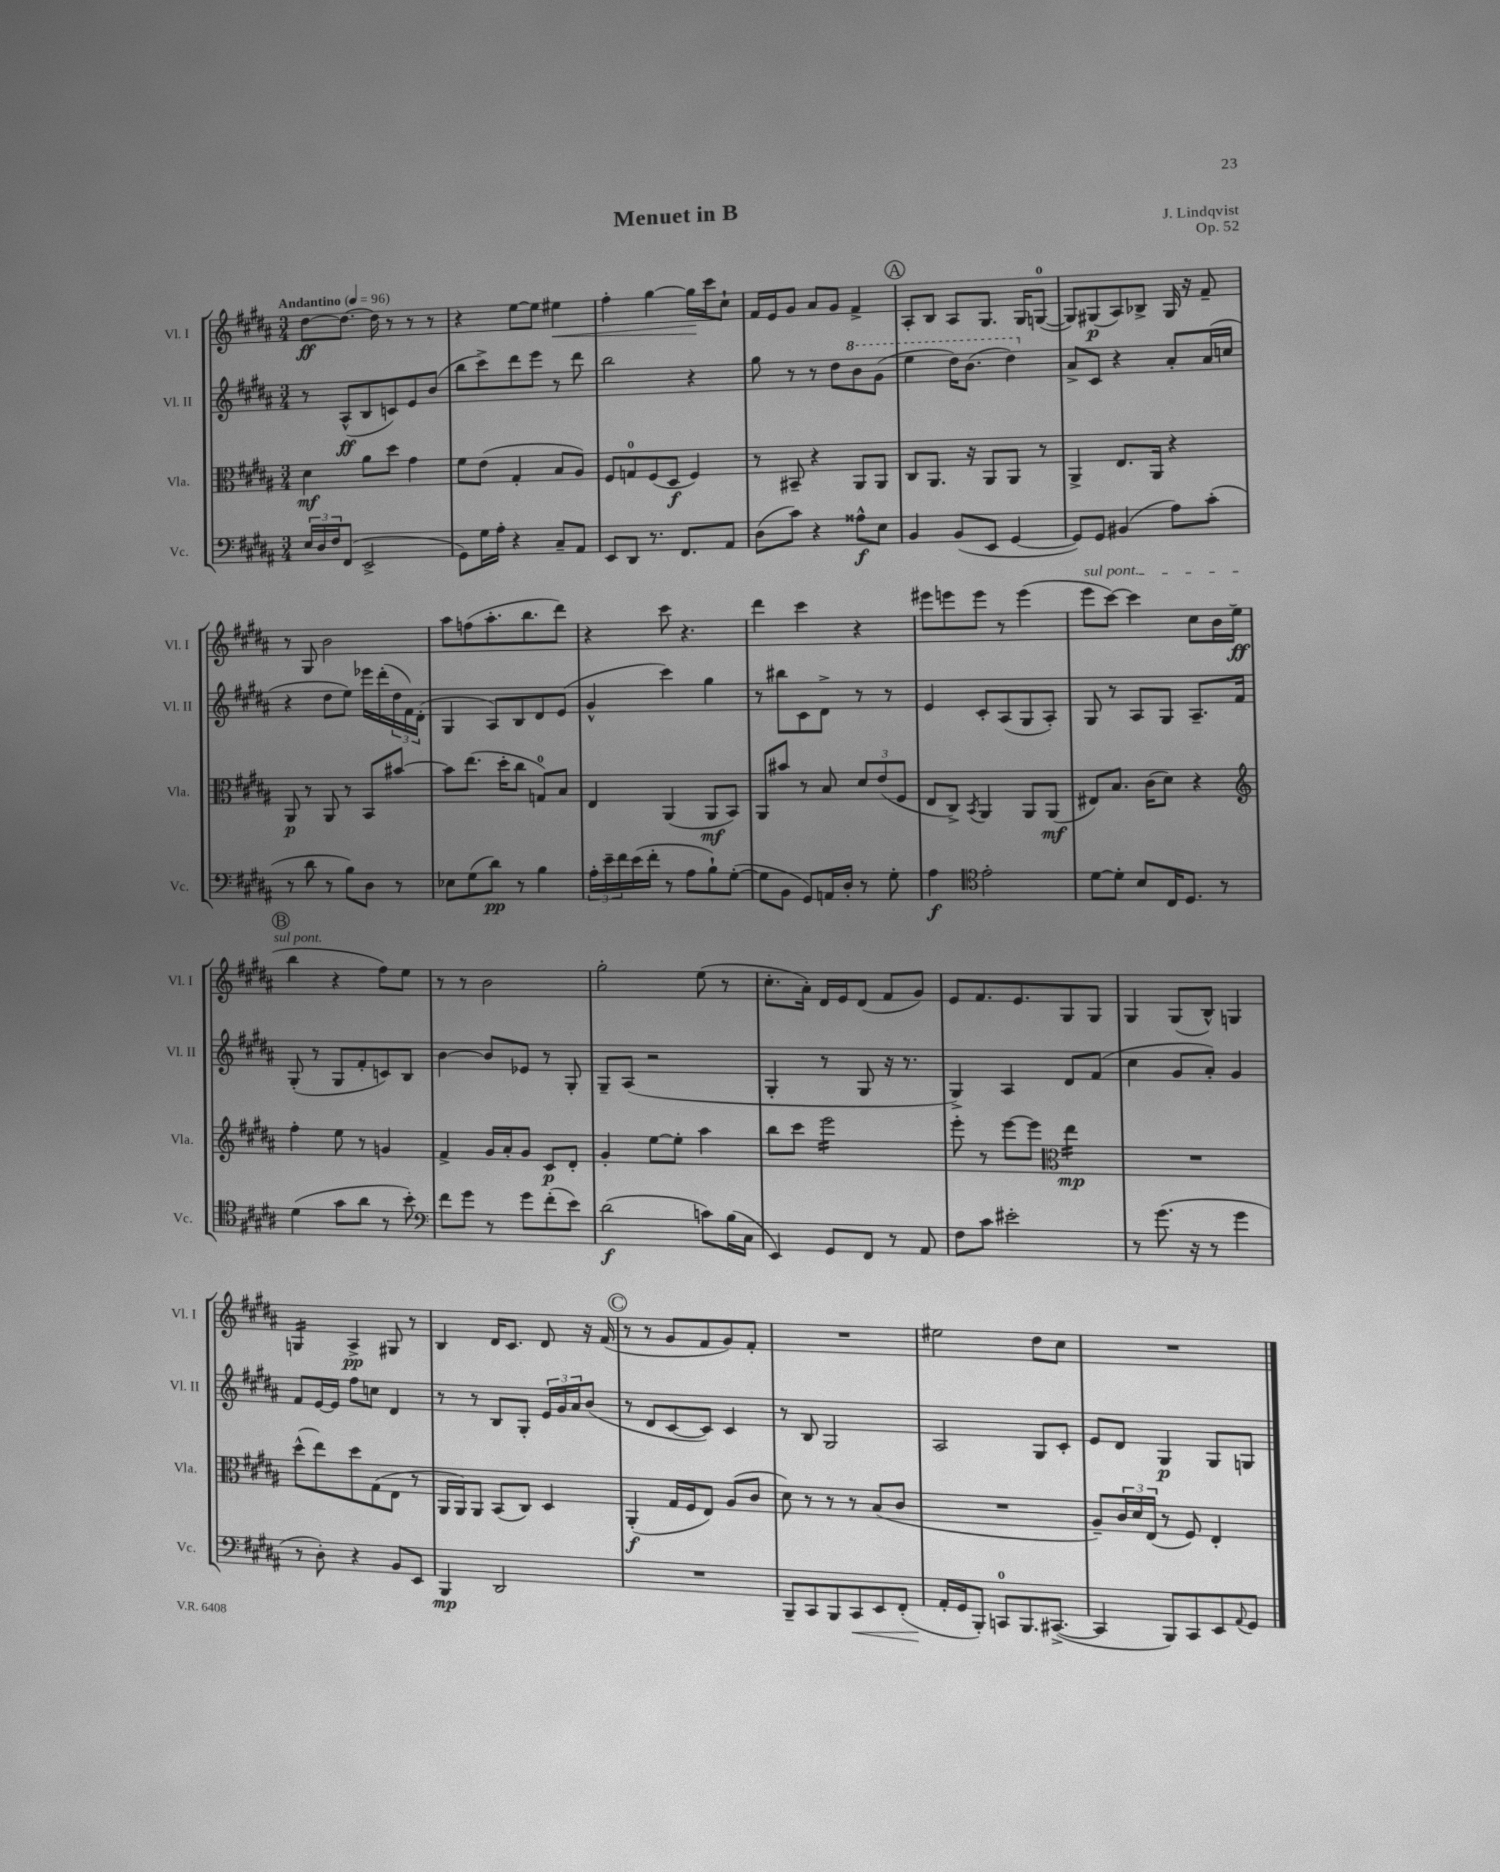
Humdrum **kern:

**kern	**kern	**kern	**kern
*staff4	*staff3	*staff2	*staff1
*clefF4	*clefC3	*clefG2	*clefG2
*k[f#c#g#d#a#]	*k[f#c#g#d#a#]	*k[f#c#g#d#a#]	*k[f#c#g#d#a#]
*M3/4	*M3/4	*M3/4	*M3/4
*MM96	*MM96	*MM96	*MM96
24E	4d#	8r	[8dd#
24D#	.	.	.
24F#	.	.	.
(8FF#	.	(8A#^^	8.dd#_
2EE^	8a#	8B	.
.	.	.	16dd#]
.	8dd#	8c)	8r
.	4g#	8e	8r
.	.	(8b	8r
=	=	=	=
8GG#)	8f#	8bb	4r
16G#	(8e	8ccc#^)	.
16A#'	.	.	.
4r	4G#'	8ddd#	[8ee
.	.	8eee	8ee]
8C#~	8B	8r	4ee#
8AA#	8A#)	8ddd#	.
=	=	=	=
8EE	8F#	2bb	4ff#'
8DD#	8G	.	.
8.r	(8F#	.	[4gg#
.	8D#	.	.
8.FF#	.	.	.
.	4F#)	4r	16gg#]
.	.	.	16ccc#
8AA#	.	.	8cc#`
=	=	=	=
(8D#	8r	8gg#	16f#
.	.	.	16e
8c#)	8BB#~	8r	8g#
4r	4r	8r	8a#
.	.	8dd#	8g#
8A##^^	8AA#	8bb	4f#^
8E	8AA#	(8gg#	.
=	=	=	=
4BB	8C#	4eee	8A#'
.	8.AA#	.	8B
(8BB	.	16ddd#)	8A#
.	16r	(8.bb	.
8EE	8AA#	.	8.G#
[4GG#	8AA#	4ddd#)	.
.	.	.	16G#
.	8r	.	([8G
=	=	=	=
8GG#])	4AA#^	8a#^	8G])
8GG#	.	8c#	(8G#
(4BB#	8.E	4r	8A#)
.	.	.	8B-^
.	16AA#	.	.
8A#)	4r	8a#'	16G#
.	.	.	16r
(8c#'	.	(16a#	8f#~
.	.	16cc	.
=	=	=	=
8r	8AA#	4r	8r
8d#	8r	.	8G#
8r	8AA#	8dd#	2b
8B)	8r	8ee)	.
8D#	8BB	16eee-	.
.	.	(16ddd#'	.
8r	[8b#	24dd#	.
.	.	24f#)	.
.	.	(24d#'	.
=	=	=	=
8E-	8b#]	4G#	8aa#
(8G#	(8.ee	.	(8ff
8d#)	.	8A#)	8.aa#'
.	16dd#'	.	.
8r	8cc#	8B	.
.	.	.	8.bb
4B	8G)	8d#	.
.	8B	(8e	8ddd#)
=	=	=	=
24A#'	4E	4g#^^	4r
24e~	.	.	.
24f#	.	.	.
(16e	.	.	.
16f#'	.	.	.
8r	(4AA#	4ccc#)	8ccc#
8A#	.	.	4.r
8B`)	8AA#	4gg#	.
([8G#'	8BB)	.	.
=	=	=	=
8G#]	8AA#	8r	4ddd#
8BB	8b#	8bb#	.
8GG#)	8r	8c#	4ccc#
16AA	8B	8d#^	.
16D#'	.	.	.
8r	12d#	8r	4r
.	(12e	.	.
8G#'	.	8r	.
.	12F#	.	.
=	=	=	=
4A#	8E	4e	8eee#
.	8C#^)	.	8eee
*clefC4	*	*	*
.	8qBB	.	.
2e'	4AA#	8c#'	8eee
.	.	(8A#	8r
.	8AA#	8G#	(4eee
.	(8AA#	8A#')	.
=	=	=	=
[8d#	8E#)	8G#	8eee
8d#']	8.B	8r	[8ccc#)
8B	.	8A#	4ccc#]
.	(16c#	.	.
16C#	8d#)	8G#	.
8.D#	.	.	.
.	4r	8.A#~	8cc#
8r	.	.	16b
.	.	16f#	(16ee
=	=	=	=
*	*clefG2	*	*
(4d#	4ff#'	(8G#'	4bb
.	.	8r	.
8g#	8ee	8G#	4r
8a#	8r	8f#'	.
8r	4g	8c)	8ff#)
8b')	.	8B	8ee
=	=	=	=
*clefF4	*	*	*
8f#	4f#^	[4b	8r
8g#	.	.	8r
8r	16g#	8b]	2b
.	16a#'	.	.
8g#	8g#	8e-	.
(8f#'	8c#	8r	.
8e)	8d#'	8G#'	.
=	=	=	=
(2d#	4g#'	8G#~	2gg#'
.	.	(8A#	.
.	[8ee	2r	.
.	8ee']	.	.
8c)	4aa#	.	(8ee
(16B	.	.	8r
16C#	.	.	.
=	=	=	=
4EE)	8bb	4G#'	8.cc#'
.	8ccc#	.	.
.	.	.	16a#')
8GG#	2eee	8r	16d#
.	.	.	16e
8FF#	.	8G#	(8d#
8r	.	16r	8f#
.	.	8.r	.
8AA#	.	.	8g#)
=	=	=	=
8F#	8eee'	4G#^)	8e
8c#	8r	.	8.f#
2e#'	[8eee	4A#	.
.	.	.	8.e
.	8eee]	.	.
*	*clefC3	*	*
.	4ee	8d#	8G#
.	.	(8f#	8G#
=	=	=	=
8r	2.r	4cc#	4G#
(8.g#	.	.	.
.	.	8g#	(8G#
16r	.	.	.
8r	.	8a#')	8B^^)
4g#	.	4g#	4G
=	=	=	=
8r	(8dd#^^	8f#	4G
8D#')	8ee)	[16e	.
.	.	16e]	.
4r	8dd#	8ff#	4A#^
.	(8G#	8cc	.
8BB	8E	4d#	8G#
8EE	8r	.	8r
=	=	=	=
4BBB	16AA#	8r	4B
.	16AA#)	.	.
.	8AA#	8r	.
2DD#	(8BB	8B	16d#
.	.	.	8.c#
.	8C#)	8G#'	.
.	4D#	24e	8d#
.	.	24g#	.
.	.	24a#	.
.	.	(8b	16r
.	.	.	(16f#
=	=	=	=
2.r	(4AA#'	8r	8r
.	.	8d#	8r
.	16G#	[8c#	8g#
.	16F#	.	.
.	8E)	8c#])	8f#
.	(8A#	4c#	8g#)
.	8c#	.	8f#'
=	=	=	=
8BBB~	8d#)	8r	2.r
8CC#	8r	8B	.
8BBB	8r	2G#	.
8CC#	8r	.	.
8EE	(8B	.	.
(8FF#'	8c#	.	.
=	=	=	=
16AA#'	2.r	2A#	2ee#
16GG#	.	.	.
8BBB')	.	.	.
8CC	.	.	.
8.BBB	.	.	.
.	.	8G#	8dd#
([8.CC#^	.	.	.
.	.	8c#'	8cc#
=	=	=	=
4CC#]	8A#~)	8e	2.r
.	24c#	8d#	.
.	24d#	.	.
.	(24E	.	.
8BBB)	8r	4G#	.
8CC#	8F#)	.	.
8EE	4E'	8G#	.
8qqAA#	.	.	.
8GG#	.	8G	.
==	==	==	==
*-	*-	*-	*-
